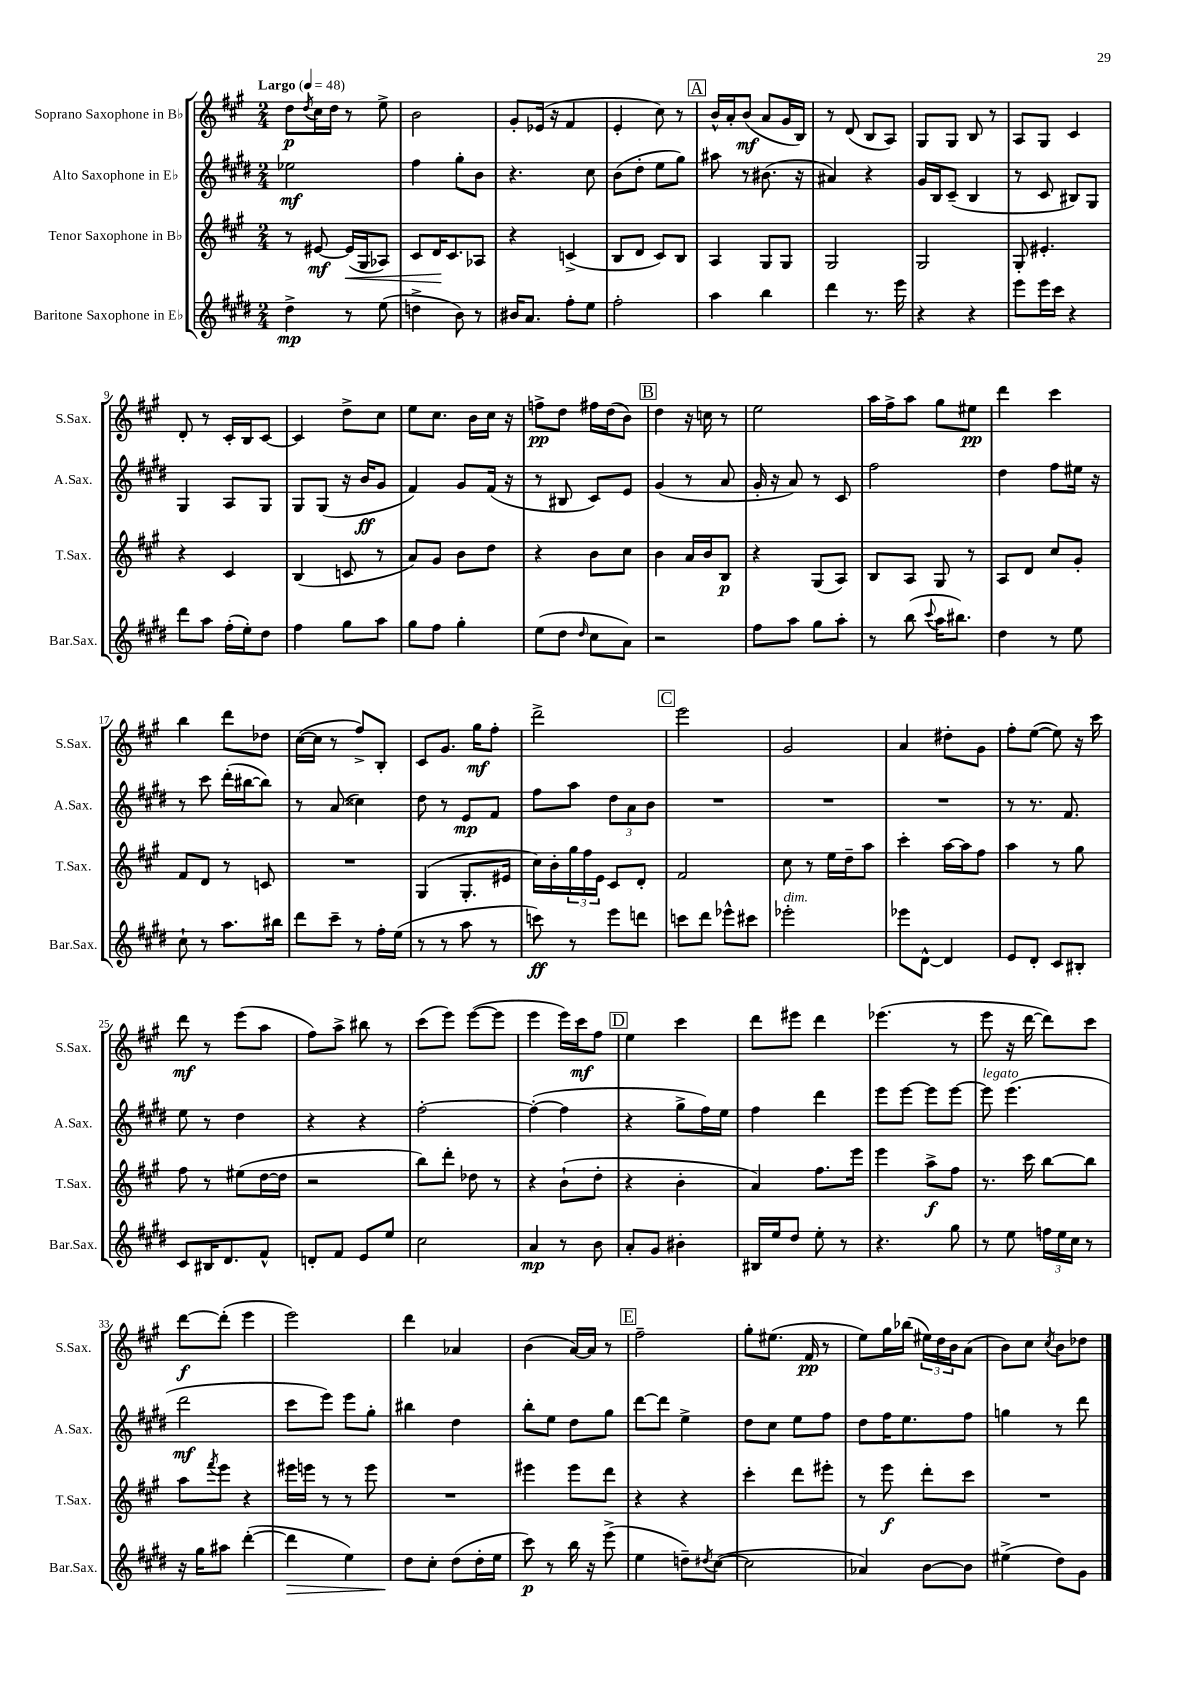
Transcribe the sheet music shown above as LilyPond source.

<<
\new StaffGroup <<
\new Staff = "s0" \with { instrumentName = "Soprano Saxophone in Bb" shortInstrumentName = "S.Sax." } {
    \clef treble \key a \major \numericTimeSignature \time 2/4 \tempo "Largo" 4 = 48
    d''8\p \acciaccatura { d''8 } cis''16 d''16 r8 e''8-> |
    b'2 |
    gis'8-. ees'16( r16 fis'4 |
    e'4-. cis''8) r8 |
    \mark \markup { \box "A" } b'16-^ a'16-. b'8\mf( a'8 gis'16 b16) |
    r8 d'8( b8 a8) |
    gis8 gis8 b8 r8 |
    a8 gis8 cis'4 |
    d'8-. r8 cis'16-. b16 cis'8~ |
    cis'4 d''8-> cis''8 |
    e''8 cis''8. b'16 cis''16 r16 |
    f''8->\pp d''8 fis''16 d''16( b'8) |
    \mark \markup { \box "B" } d''4 r16 c''16 r8 |
    e''2 |
    a''16 fis''16-> a''8 gis''8 eis''8\pp |
    d'''4 cis'''4 |
    b''4 d'''8 des''8 |
    cis''16~( cis''16 r8 fis''8->) b8-. |
    cis'8 gis'8. gis''16\mf fis''8-. |
    d'''2-> |
    \mark \markup { \box "C" } e'''2 |
    gis'2 |
    a'4 dis''8-. gis'8 |
    fis''8-. e''8~( e''8) r16 cis'''16 |
    d'''8\mf r8 e'''8( a''8 |
    fis''8) a''8-> bis''8 r8 |
    cis'''8( e'''8) e'''8~( e'''8 |
    e'''4 e'''16) cis'''16\mf fis''8 |
    \mark \markup { \box "D" } e''4 cis'''4 |
    d'''8 eis'''8 d'''4 |
    ees'''4.( r8 |
    e'''8 r16 d'''16~ d'''8) cis'''8 |
    d'''8~\f d'''8-.( e'''4 |
    e'''2) |
    d'''4 aes'4 |
    b'4( a'16~) a'16 r8 |
    \mark \markup { \box "E" } fis''2-- |
    gis''8-. eis''8.( fis'16\pp r8 |
    e''8) gis''16 bes''16( \tuplet 3/2 { eis''16) d''16 b'16 } a'8( |
    b'8) cis''8 \acciaccatura { cis''8 } b'8 des''8 \bar "|." |
}
\new Staff = "s1" \with { instrumentName = "Alto Saxophone in Eb" shortInstrumentName = "A.Sax." } {
    \clef treble \key e \major \numericTimeSignature \time 2/4
    ees''2\mf |
    fis''4 gis''8-. b'8 |
    r4. cis''8 |
    b'8( dis''8-. e''8 gis''8) |
    \mark \markup { \box "A" } ais''8 r8 bis'8.( r16 |
    ais'4) r4 |
    gis'16 b16 cis'8--( b4 |
    r8 cis'8 bis8) gis8 |
    gis4 a8 gis8 |
    gis8 gis8( r16 b'16\ff gis'8 |
    fis'4) gis'8 fis'16( r16 |
    r8 bis8 cis'8) e'8 |
    \mark \markup { \box "B" } gis'4( r8 a'8 |
    gis'16-. r16 a'8) r8 cis'8 |
    fis''2 |
    dis''4 fis''8 eis''16 r16 |
    r8 cis'''8 dis'''16-.( bis''16~ bis''8) |
    r8 a'8( cisis''4) |
    dis''8 r8 e'8\mp fis'8 |
    fis''8 a''8 \tuplet 3/2 { dis''8 a'8 b'8 } |
    \mark \markup { \box "C" } R2 |
    R2 |
    R2 |
    r8 r8. fis'8. |
    e''8 r8 dis''4 |
    r4 r4 |
    fis''2~-. |
    fis''4~-.( fis''4 |
    \mark \markup { \box "D" } r4 gis''8-> fis''16) e''16 |
    fis''4 dis'''4 |
    e'''8 e'''8~ e'''8 e'''8~ |
    e'''8^\markup { \italic "legato" } e'''4.( |
    dis'''2\mf |
    cis'''8 e'''8) e'''8 gis''8-. |
    bis''4 dis''4 |
    b''8-. e''8 dis''8 gis''8 |
    \mark \markup { \box "E" } dis'''8~ dis'''8 e''4-> |
    dis''8 cis''8 e''8 fis''8 |
    dis''8 fis''16 e''8. fis''8 |
    g''4 r8 dis'''8 \bar "|." |
}
\new Staff = "s2" \with { instrumentName = "Tenor Saxophone in Bb" shortInstrumentName = "T.Sax." } {
    \clef treble \key a \major \numericTimeSignature \time 2/4
    r8 eis'8~\mf eis'16\<( gis16 aes8) |
    cis'8 d'16\! cis'8. aes8 |
    r4 c'4->( |
    b8 d'8 cis'8) b8 |
    \mark \markup { \box "A" } a4 gis8 gis8 |
    gis2 |
    gis2 |
    gis8-. eis'4.-. |
    r4 cis'4 |
    b4( c'8 r8 |
    a'8) gis'8 b'8 d''8 |
    r4 b'8 cis''8 |
    \mark \markup { \box "B" } b'4 a'16 b'16 b8\p |
    r4 gis8( a8) |
    b8 a8 gis8 r8 |
    a8 d'8 cis''8 gis'8-. |
    fis'8 d'8 r8 c'8 |
    R2 |
    gis4( gis8.-. eis'16 |
    cis''16) b'16-. \tuplet 3/2 { gis''16 fis''16 e'16 } cis'8 d'8-. |
    \mark \markup { \box "C" } fis'2 |
    cis''8 r8 e''16 d''16-- a''8 |
    cis'''4-. a''16~ a''16 fis''8 |
    a''4 r8 gis''8 |
    fis''8 r8 eis''8( d''16~ d''16 |
    r2 |
    b''8) d'''8-. des''8 r8 |
    r4 b'8-!( d''8-. |
    \mark \markup { \box "D" } r4 b'4-. |
    a'4) fis''8. e'''16 |
    e'''4 a''8->\f fis''8 |
    r8. cis'''16 b''8~ b''8 |
    a''8 \acciaccatura { fis'''8 } e'''8 r4 |
    eis'''16 e'''16 r8 r8 e'''8 |
    R2 |
    eis'''4 eis'''8 d'''8 |
    \mark \markup { \box "E" } r4 r4 |
    cis'''4-. d'''8 eis'''8-. |
    r8 e'''8\f d'''8-. cis'''8 |
    R2 \bar "|." |
}
\new Staff = "s3" \with { instrumentName = "Baritone Saxophone in Eb" shortInstrumentName = "Bar.Sax." } {
    \clef treble \key e \major \numericTimeSignature \time 2/4
    dis''4->\mp r8 e''8( |
    d''4-> b'8) r8 |
    bis'16 a'8. fis''8-. e''8 |
    fis''2-. |
    \mark \markup { \box "A" } a''4 b''4 |
    dis'''4 r8. e'''16 |
    r4 r4 |
    e'''8 e'''16 cis'''16 r4 |
    dis'''8 a''8 fis''16-.( e''16-.) dis''8 |
    fis''4 gis''8 a''8 |
    gis''8 fis''8 gis''4-. |
    e''8( dis''8 \grace { dis''16 } cis''8 a'8) |
    \mark \markup { \box "B" } r2 |
    fis''8 a''8 gis''8 a''8-. |
    r8 b''8( \appoggiatura { cis'''8 } a''16 bis''8.) |
    dis''4 r8 e''8 |
    cis''8-! r8 a''8. bis''16 |
    dis'''8 cis'''8-- r8 fis''16-. e''16( |
    r8 r8 a''8 r8 |
    c'''8\ff) r8 e'''8 d'''8 |
    \mark \markup { \box "C" } c'''8 dis'''8 ees'''8-^ cis'''8 |
    ees'''2-.^\markup { \italic "dim." } |
    ees'''8 dis'8~-^ dis'4 |
    e'8 dis'8-. cis'8 bis8-. |
    cis'8 bis16 dis'8. fis'8-^ |
    d'8-. fis'8 e'8 e''8 |
    cis''2 |
    a'4\mp r8 b'8 |
    \mark \markup { \box "D" } a'8-. gis'8 bis'4-. |
    bis16 e''16 dis''8 e''8-. r8 |
    r4. gis''8 |
    r8 e''8 \tuplet 3/2 { f''16 e''16 cis''16 } r8 |
    r16 gis''16 ais''8 dis'''4~-.( |
    dis'''4\> e''4) |
    dis''8\! cis''8-. dis''8( dis''16-. e''16 |
    cis'''8\p) r8 b''16 r16 e'''8->( |
    \mark \markup { \box "E" } e''4 d''8--) \acciaccatura { dis''8 } cis''8~( |
    cis''2 |
    aes'4) b'8~ b'8 |
    eis''4->( dis''8) gis'8 \bar "|." |
}
>>
>>
